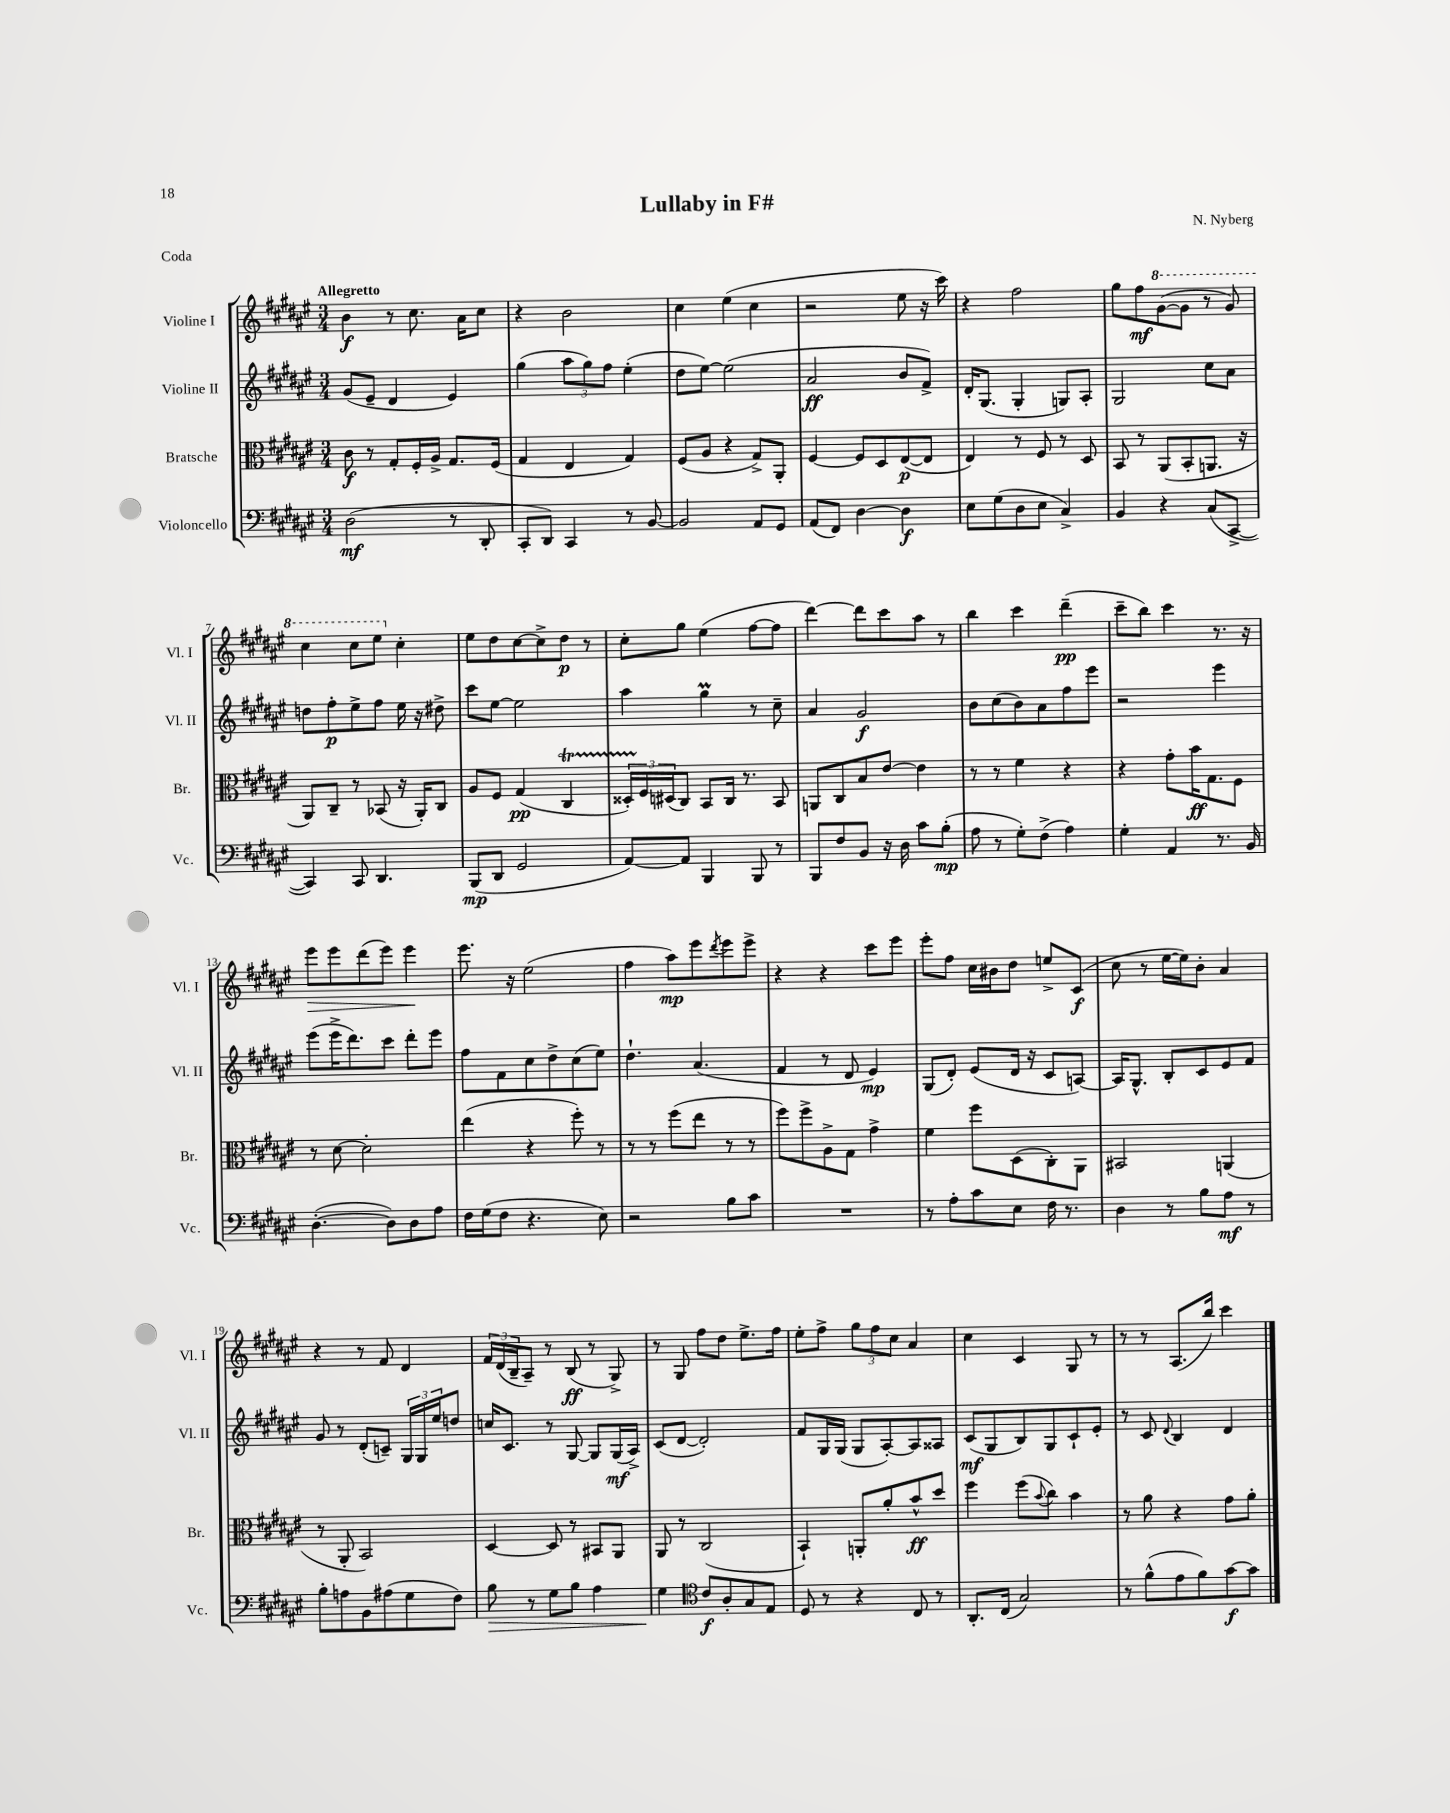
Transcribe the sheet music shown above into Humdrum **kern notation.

**kern	**dynam	**kern	**dynam	**kern	**dynam	**kern	**dynam
*part4	*part4	*part3	*part3	*part2	*part2	*part1	*part1
*staff4	*staff4	*staff3	*staff3	*staff2	*staff2	*staff1	*staff1
*I"Violoncello	*	*I"Bratsche	*	*I"Violine II	*	*I"Violine I	*
*I'Vc.	*	*I'Br.	*	*I'Vl. II	*	*I'Vl. I	*
*clefF4	*	*clefC3	*	*clefG2	*	*clefG2	*
*k[f#c#g#d#a#e#]	*	*k[f#c#g#d#a#e#]	*	*k[f#c#g#d#a#e#]	*	*k[f#c#g#d#a#e#]	*
*M3/4	*	*M3/4	*	*M3/4	*	*M3/4	*
=1	=1	=1	=1	=1	=1	=1	=1
!	!	!	!	!	!	!LO:TX:a:B:t=Allegretto	!
(2D#\	mf	8c#\	f	(8g#/L	.	4b\	f
.	.	8r	.	8e#~/J	.	.	.
.	.	8G#'/L	.	4d#/	.	8r	.
.	.	16F#'/L	.	.	.	8.cc#\	.
.	.	16A#^/JJ	.	.	.	.	.
8r	.	8.G#/L	.	4e#/)	.	.	.
.	.	.	.	.	.	16a#\KL	.
8DD#'/	.	.	.	.	.	8cc#\J	.
.	.	(16F#/Jk	.	.	.	.	.
=2	=2	=2	=2	=2	=2	=2	=2
8CC#'/L	.	4G#/	.	(4gg#\	.	4r	.
8DD#/J)	.	.	.	.	.	.	.
4CC#/	.	4E#/	.	12aa#\L	.	2b\	.
.	.	.	.	12gg#\)	.	.	.
.	.	.	.	12ff#\J	.	.	.
8r	.	4G#/)	.	(4ee#'\	.	.	.
[8BB/	.	.	.	.	.	.	.
=3	=3	=3	=3	=3	=3	=3	=3
2BB/]	.	(8F#/L	.	8dd#\L	.	4cc#\	.
.	.	8A#/J	.	[8ee#\J)	.	.	.
.	.	4r	.	(2ee#\]	.	(4ee#\	.
8AA#/L	.	8G#^/L)	.	.	.	4cc#\	.
8GG#/J	.	8AA#'/J	.	.	.	.	.
=4	=4	=4	=4	=4	=4	=4	=4
(8AA#/L	.	[4F#/	.	2a#/	ff	2r	.
8FF#/J)	.	.	.	.	.	.	.
[4D#\	.	8F#/L]	.	.	.	.	.
.	.	8D#/	.	.	.	.	.
4D#\]	f	([8E#/	p	8b/L	.	8ee#\	.
.	.	8E#/J]	.	8f#^/J)	.	16r	.
.	.	.	.	.	.	16ccc#\)	.
=5	=5	=5	=5	=5	=5	=5	=5
8E#\L	.	4E#/)	.	16d#'/KL	.	4r	.
.	.	.	.	(8.G#/J	.	.	.
(8G#\	.	.	.	.	.	.	.
8D#\	.	8r	.	4G#'/	.	2ff#\	.
8E#\J	.	8F#/	.	.	.	.	.
4C#^/)	.	8r	.	8Gn/L)	.	.	.
.	.	8D#/	.	8A#'/J	.	.	.
=6	=6	=6	=6	=6	=6	=6	=6
4BB/	.	8BB/	.	2G#/	.	8gg#\L	.
.	.	8r	.	.	.	8ff#\	mf
*	*	*	*	*	*	*8va	*
4r	.	(8AA#/L	.	.	.	([8gg#\	.
.	.	8BB'/	.	.	.	8gg#\J]	.
(8C#/L	.	8.AAn/J	.	8cc#\L	.	8r	.
[8CC#^/J	.	.	.	8a#\J	.	8gg#/)	.
.	.	16r	.	.	.	.	.
!!LO:LB:g=z
=7	=7	=7	=7	=7	=7	=7	=7
4CC#/])	.	8AA#/L)	.	8ddn\L	.	4ccc#\	.
.	.	8C#~/J	.	8ff#'\	p	.	.
8CC#/	.	8r	.	8ee#^\	.	8ccc#\L	.
4.DD#/	.	(8BB-X/	.	8ff#\J	.	8eee#\J	.
*	*	*	*	*	*	*X8va	*
.	.	16r	.	16ee#\	.	4cc#'\	.
.	.	16AA#'/KL)	.	16r	.	.	.
.	.	8C#/J	.	8dd#X^\	.	.	.
=8	=8	=8	=8	=8	=8	=8	=8
(8BBB/L	mp	8A#/L	.	8ccc#\L	.	8ee#\L	.
8DD#/J	.	8F#/J	.	[8ee#\J	.	8dd#\	.
2GG#/	.	(4G#/	pp	2ee#\]	.	[8cc#\	.
.	.	.	.	.	.	8cc#^\]	.
.	.	4C#T/	.	.	.	8dd#\J	p
.	.	.	.	.	.	8r	.
=9	=9	=9	=9	=9	=9	=9	=9
[8AA#/L)	.	24D##XTTT'/LL)	.	4aa#\	.	8cc#'\L	.
.	.	24F#/	.	.	.	.	.
.	.	(24D#X/J	.	.	.	.	.
8AA#/J]	.	8C#/J)	.	.	.	8gg#\J	.
4BBB/	.	8BB/L	.	4gg#M\	.	(4ee#\	.
.	.	16C#/Jk	.	.	.	.	.
.	.	8.r	.	.	.	.	.
8BBB/	.	.	.	8r	.	[8ff#\L	.
8r	.	8BB/	.	8cc#~\	.	8ff#\J]	.
=10	=10	=10	=10	=10	=10	=10	=10
8BBB/L	.	8AAn/L	.	4a#/	.	[4ddd#\)	.
8F#/	.	8C#/	.	.	.	.	.
8BB/J	.	8B/	.	2g#/	f	8ddd#\L]	.
16r	.	[8e#/J	.	.	.	8ccc#\	.
16D#\	.	.	.	.	.	.	.
8c#\L	.	4e#\]	.	.	.	8aa#\J	.
(8B'\J	mp	.	.	.	.	8r	.
=11	=11	=11	=11	=11	=11	=11	=11
8A#\	.	8r	.	8b\L	.	4bb\	.
8r	.	8r	.	(8cc#\	.	.	.
8G#'\L)	.	4f#\	.	8b\)	.	4ccc#\	.
(8F#^\J	.	.	.	8a#\	.	.	.
4A#\)	.	4r	.	8ff#\	.	(4ddd#~\	pp
.	.	.	.	8eee#\J	.	.	.
=12	=12	=12	=12	=12	=12	=12	=12
4G#'\	.	4r	.	2r	.	8ccc#~\L	.
.	.	.	.	.	.	8bb\J)	.
4AA#/	.	8g#'\L	.	.	.	4ccc#\	.
.	.	16b\K	ff	.	.	.	.
.	.	8.G#\	.	.	.	.	.
8.r	.	.	.	4eee#\	.	8.r	.
.	.	8F#\J	.	.	.	.	.
16BB/	.	.	.	.	.	16r	.
!!LO:LB:g=z
=13	=13	=13	=13	=13	=13	=13	=13
!	!	!	!	!	!	!	!LO:HP:b
([4.D#'\	.	8r	.	(8eee#\L	.	8eee#\L	>
.	.	[8d#\	.	16eee#^\K	.	8eee#\	.
.	.	.	.	8.ddd#\)	.	.	.
.	.	2d#'\]	.	.	.	(8ddd#\	.
8D#\L])	.	.	.	8ccc#\J	.	8eee#\J)	.
8D#\	.	.	.	8ddd#'\L	.	4eee#\	.
8A#\J	.	.	.	8eee#\J	.	.	.
.	.	.	.	.	.	.	]
=14	=14	=14	=14	=14	=14	=14	=14
16F#\LL	.	(4ee#\	.	8ff#\L	.	8.eee#\	.
(16G#\J	.	.	.	.	.	.	.
8F#\J	.	.	.	8f#\	.	.	.
.	.	.	.	.	.	16r	.
4.r	.	4r	.	8cc#\	.	(2ee#\	.
.	.	.	.	8dd#^\	.	.	.
.	.	8ff#'\)	.	(8cc#\	.	.	.
8E#\)	.	8r	.	8ee#\J)	.	.	.
=15	=15	=15	=15	=15	=15	=15	=15
2r	.	8r	.	4.dd#`\	.	4ff#\	.
.	.	8r	.	.	.	.	.
.	.	(8ff#\L	.	.	.	8aa#\L)	mp
.	.	8ee#\J	.	(4.a#/	.	8eee#\	.
.	.	.	.	.	.	8qddd#/	.
8B\L	.	8r	.	.	.	8eee#\	.
8c#\J	.	8r	.	.	.	8eee#^\J	.
=16	=16	=16	=16	=16	=16	=16	=16
2.r	.	8ff#\L)	.	4f#/	.	4r	.
.	.	8ff#^\	.	.	.	.	.
.	.	8A#^\	.	8r	.	4r	.
.	.	8G#\J	.	8d#/	.	.	.
.	.	4g#^\	.	4e#/)	mp	8ccc#\L	.
.	.	.	.	.	.	8eee#\J	.
=17	=17	=17	=17	=17	=17	=17	=17
8r	.	4f#\	.	(8G#/L	.	8eee#'\L	.
8A#'\L	.	.	.	8d#'/J)	.	8ff#\J	.
8c#\	.	8ff#\L	.	(8e#/L	.	16cc#\LL	.
.	.	.	.	.	.	16b#X\J	.
8E#\J	.	(8D#\	.	16d#/Jk	.	8dd#\J	.
.	.	.	.	16r	.	.	.
16F#\	.	8C#'\)	.	8c#/L	.	8een^/L	.
8.r	.	.	.	.	.	.	.
.	.	8AA#\J	.	[8An/J)	.	(8c#/J	f
=18	=18	=18	=18	=18	=18	=18	=18
4D#\	.	2BB#X/	.	16A/KL]	.	8cc#\	.
.	.	.	.	8.G#^^/J	.	.	.
.	.	.	.	.	.	8r	.
8r	.	.	.	8B'/L	.	[16ee#\LL	.
.	.	.	.	.	.	16ee#\J])	.
8B\L	.	.	.	8c#/	.	8b'\J	.
8A#\J	mf	(4AAn/	.	8e#/	.	4a#/	.
8r	.	.	.	8f#/J	.	.	.
!!LO:LB:g=z
=19	=19	=19	=19	=19	=19	=19	=19
8B'\L	.	8r	.	8g#/	.	4r	.
8An\	.	8AA#'/	.	8r	.	.	.
8BB\	.	2BB/)	.	(8d#'/L	.	8r	.
(8A#X\	.	.	.	8cn~/J)	.	8f#/	.
8G#\	.	.	.	24G#/LL	.	4d#/	.
.	.	.	.	24G#/	.	.	.
.	.	.	.	24ee#/J	.	.	.
8F#\J)	.	.	.	8ddn/J	.	.	.
=20	=20	=20	=20	=20	=20	=20	=20
!	!LO:HP:b	!	!	!	!	!	!
8B\	>	[4D#/	.	16ccn/KL	.	24f#/LL	.
.	.	.	.	.	.	(24d#/	.
.	.	.	.	8.c#/J	.	.	.
.	.	.	.	.	.	24B~/J	.
8r	.	.	.	.	.	8A#~/J)	.
8G#\L	.	8D#/]	.	8r	.	8r	.
8B\J	.	8r	.	[8G#/	.	(8B/	ff
4A#\	.	8BB#X/L	.	8G#/L]	.	8r	.
.	.	8AA#/J	.	(16G#/L	mf	8G#^/)	.
.	.	.	.	16A#^/JJ)	.	.	.
=21	=21	=21	=21	=21	=21	=21	=21
4G#\	.	8AA#/	.	(8c#/L	.	8r	.
.	.	8r	.	[8d#/J	.	8G#/	.
*clefC4	*	*	*	*	*	*	*
8c#/L	] f	(2C#/	.	2d#'/])	.	8ff#\L	.
8A#'/	.	.	.	.	.	8dd#\J	.
8G#/	.	.	.	.	.	8.ee#^\L	.
8E#/J	.	.	.	.	.	.	.
.	.	.	.	.	.	16ff#\Jk	.
=22	=22	=22	=22	=22	=22	=22	=22
8D#/	.	4BB`/)	.	8f#/L	.	8ee#'\L	.
8r	.	.	.	16G#/L	.	8ff#^\J	.
.	.	.	.	(16G#/JJ	.	.	.
4r	.	8AAn'/L	.	8G#/L	.	12gg#\L	.
.	.	.	.	.	.	12ff#\	.
.	.	8a#'/	.	[8A#'/)	.	.	.
.	.	.	.	.	.	12cc#\J	.
8C#/	.	8b^^/	ff	8A#/]	.	4a#/	.
8r	.	8dd#/J	.	8A##X/J	.	.	.
=23	=23	=23	=23	=23	=23	=23	=23
8.AA#'/L	.	4ff#\	.	(8c#/L	mf	4cc#\	.
.	.	.	.	8G#/	.	.	.
(16C#/Jk	.	.	.	.	.	.	.
2G#/)	.	(8ff#\L	.	8B/)	.	4c#/	.
.	.	8qqb/	.	.	.	.	.
.	.	8cc#\J)	.	8G#/	.	.	.
.	.	4b\	.	8c#`/	.	8G#/	.
.	.	.	.	8e#'/J	.	8r	.
=24	=24	=24	=24	=24	=24	=24	=24
8r	.	8r	.	8r	.	8r	.
(8f#^^\L	.	8a#\	.	8c#/	.	8r	.
.	.	.	.	8qqd#/	.	.	.
8e#\	.	4r	.	4B/	.	(8.A#/L	.
8f#\)	.	.	.	.	.	.	.
.	.	.	.	.	.	16bb/Jk)	.
[8g#\	f	8g#\L	.	4d#/	.	4ccc#\	.
8g#\J]	.	8a#'\J	.	.	.	.	.
==	==	==	==	==	==	==	==
*-	*-	*-	*-	*-	*-	*-	*-
